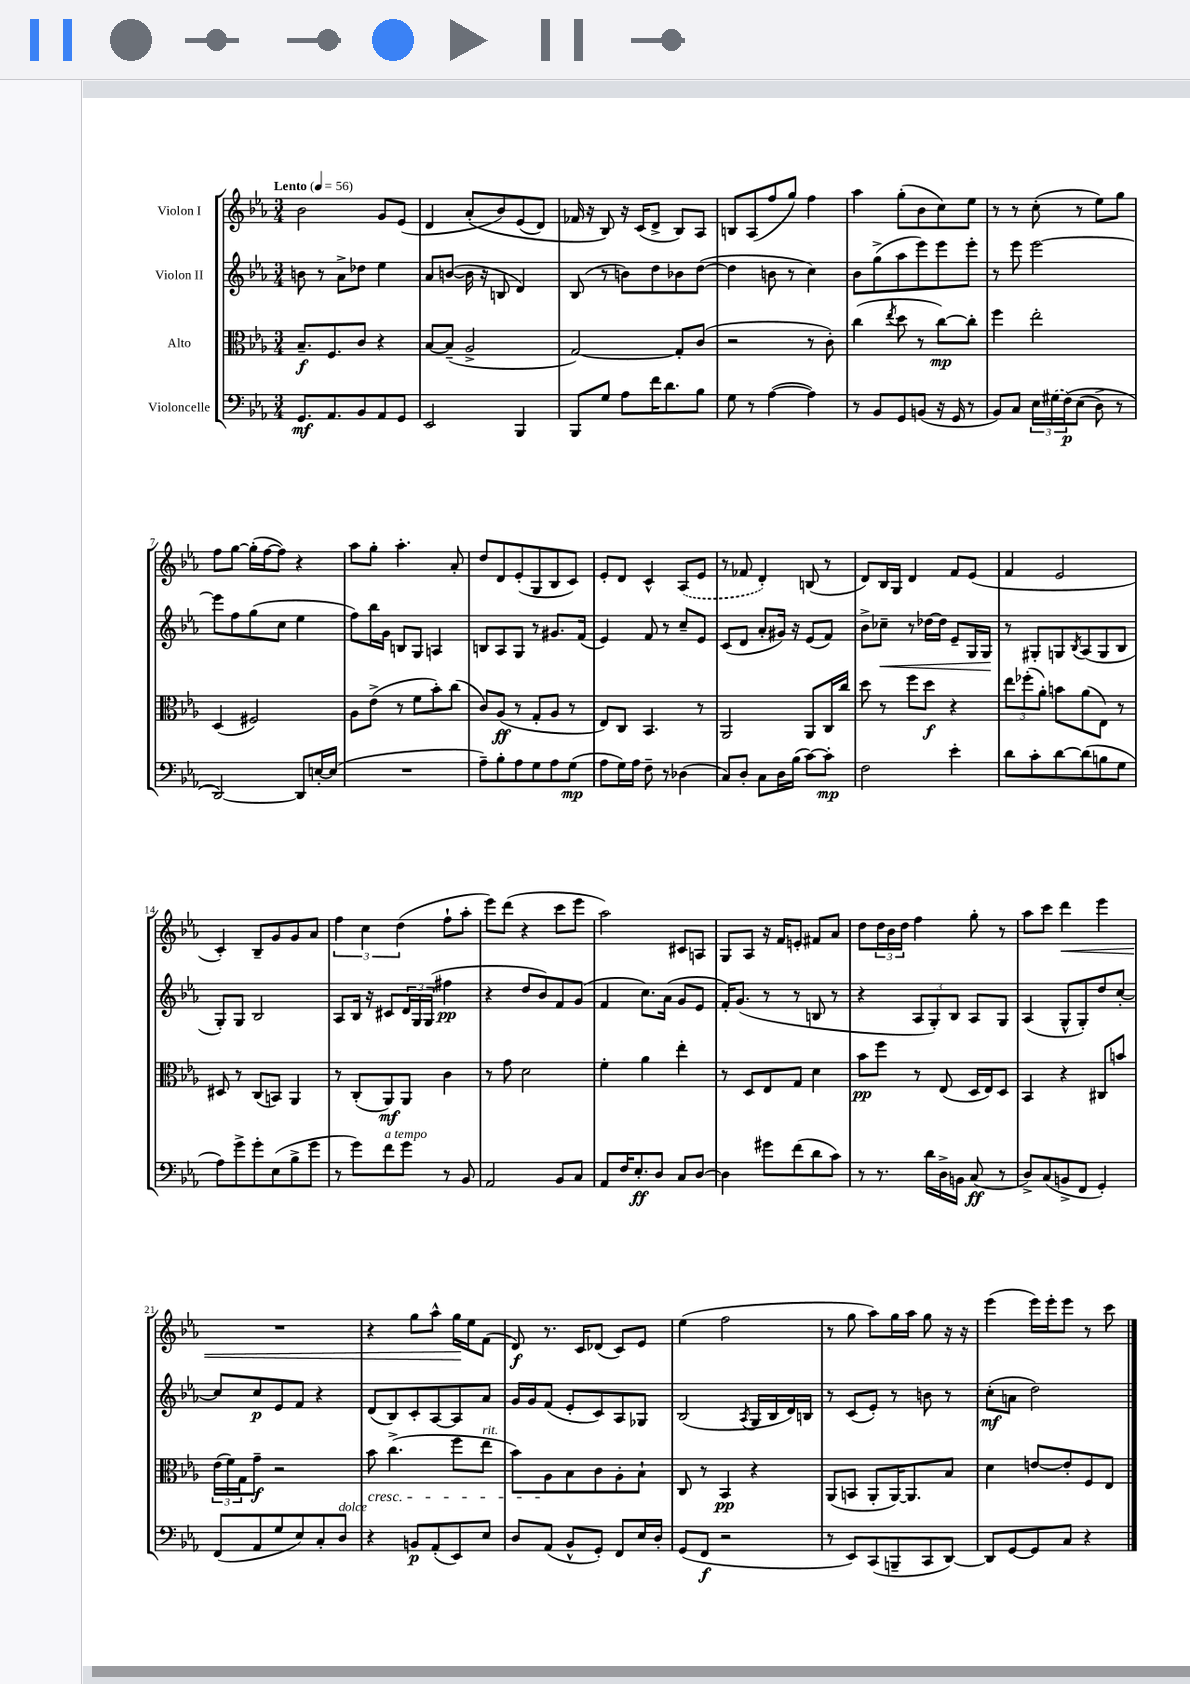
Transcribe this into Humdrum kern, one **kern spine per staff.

**kern	**dynam	**kern	**dynam	**kern	**dynam	**kern	**dynam
*part4	*part4	*part3	*part3	*part2	*part2	*part1	*part1
*staff4	*staff4	*staff3	*staff3	*staff2	*staff2	*staff1	*staff1
*I"Violoncelle	*	*I"Alto	*	*I"Violon II	*	*I"Violon I	*
*clefF4	*	*clefC3	*	*clefG2	*	*clefG2	*
*k[b-e-a-]	*	*k[b-e-a-]	*	*k[b-e-a-]	*	*k[b-e-a-]	*
*M3/4	*	*M3/4	*	*M3/4	*	*M3/4	*
*MM56	*	*MM56	*	*MM56	*	*MM56	*
=1	=1	=1	=1	=1	=1	=1	=1
!	!	!	!	!	!	!LO:TX:a:B:t=Lento	!
8.GG/L	mf	8.B-~/L	f	8bn\	.	2b-\	.
.	.	.	.	8r	.	.	.
8.AA-/	.	8.F/	.	.	.	.	.
.	.	.	.	8a-^\L	.	.	.
8BB-/	.	8c/J	.	8dd-X\J	.	.	.
8AA-/	.	4r	.	4ee-\	.	8g/L	.
8GG/J	.	.	.	.	.	(8e-/J	.
=2	=2	=2	=2	=2	=2	=2	=2
2EE-/	.	[8B-/L	.	8a-/L	.	4d/	.
.	.	(8B-~/J]	.	([8bn/J	.	.	.
.	.	2A-^/	.	16b\]	.	(8a-'/L	.
.	.	.	.	16r	.	.	.
.	.	.	.	8Bn/	.	8b-/)	.
4BBB-/	.	.	.	4d/)	.	(8e-/	.
.	.	.	.	.	.	8d/J)	.
=3	=3	=3	=3	=3	=3	=3	=3
8BBB-/L	.	[2G/)	.	(8B-/	.	16f-X/	.
.	.	.	.	.	.	16r	.
8G/J	.	.	.	8r	.	8B-/)	.
8A-\L	.	.	.	8bn\L)	.	16r	.
.	.	.	.	.	.	(16c/KL	.
16f\K	.	.	.	8dd\	.	8d^/J	.
8.d\	.	.	.	.	.	.	.
.	.	8G'/L]	.	8b-X\	.	8B-/L)	.
8B-\J	.	(8c/J	.	([8dd\J	.	8A-/J	.
=4	=4	=4	=4	=4	=4	=4	=4
8G\	.	2r	.	4dd\]	.	8Bn/L	.
8r	.	.	.	.	.	(8A-/	.
([4A-\	.	.	.	8bn\	.	8ff/	.
.	.	.	.	8r	.	8gg/J)	.
4A-\])	.	8r	.	4cc\)	.	4ff\	.
.	.	8c'\)	.	.	.	.	.
=5	=5	=5	=5	=5	=5	=5	=5
8r	.	(4cc\	.	8b-\L	.	4aa-\	.
8BB-/L	.	.	.	(8gg^\	.	.	.
.	.	8qee-/	.	.	.	.	.
8GG/	.	8dd\	.	8aa-\	.	(8gg'\L	.
(8BBn/J	.	8r	.	8eee-\)	.	8b-\	.
16r	.	[8cc\L)	mp	8eee-\	.	8cc\)	.
16GG/	.	.	.	.	.	.	.
8r	.	8cc'\J]	.	8eee-'\J	.	8ee-\J	.
=6	=6	=6	=6	=6	=6	=6	=6
8BB-/L)	.	4ff\	.	8r	.	8r	.
8C/J	.	.	.	8eee-\	.	8r	.
24E-\LL	.	2ee-'\	.	[2eee-\	.	(8cc'\	.
(24G#X\	.	.	.	.	.	.	.
(24F\J)	p	.	.	.	.	.	.
(8E-\J	.	.	.	.	.	8r	.
8D^\)	.	.	.	.	.	8ee-\L)	.
8r	.	.	.	.	.	8gg\J	.
!!LO:LB:g=z
=7	=7	=7	=7	=7	=7	=7	=7
[2DD/)	.	(4D/	.	8eee-\L]	.	8ff\L	.
.	.	.	.	8ff\	.	[8gg\J	.
.	.	2F#X/)	.	(8gg\	.	(16gg'\LL]	.
.	.	.	.	.	.	[16ff\J	.
.	.	.	.	8cc\J	.	8ff\J])	.
8DD/L]	.	.	.	4ee-\	.	4r	.
[16En'/L	.	.	.	.	.	.	.
(16E/JJ]	.	.	.	.	.	.	.
=8	=8	=8	=8	=8	=8	=8	=8
2.r	.	8A-\L	.	8ff\L)	.	8aa-\L	.
.	.	(8e-^\J	.	16bb-\L	.	8gg'\J	.
.	.	.	.	16g\JJ	.	.	.
.	.	8r	.	8Bn/L	.	4.aa-'\	.
.	.	8f\L	.	8G/J	.	.	.
.	.	8b-'\)	.	4An/	.	.	.
.	.	(8cc\J	.	.	.	8a-'/	.
=9	=9	=9	=9	=9	=9	=9	=9
8A-~\L)	.	8c/L)	.	8Bn/L	.	8dd/L	.
8B-'\	.	(8A-/J	ff	8A-/	.	8d/	.
8A-\	.	8r	.	8G/J	.	(8e-'/	.
8G\	.	8G'/L	.	8r	.	8G/	.
8A-\	.	8A-/J	.	8.g#X/L	.	8B-/	.
(8G\J	mp	8r	.	.	.	8c/J)	.
.	.	.	.	(16f/Jk	.	.	.
=10	=10	=10	=10	=10	=10	=10	=10
8A-\L	.	8E-/L)	.	4e-/)	.	8e-'/L	.
16G\L)	.	8C/J	.	.	.	8d/J	.
16A-\JJ	.	.	.	.	.	.	.
8F~\	.	4.BB-/	.	8f/	.	4c^^/	.
8r	.	.	.	8r	.	.	.
(4D-X\	.	.	.	8cc~/L	.	(8A-/L	.
.	.	8r	.	8e-/J	.	8e-/J	.
=11	=11	=11	=11	=11	=11	=11	=11
8C/L)	.	2AA-/	.	(8c/L	.	8r	.
8D'/J	.	.	.	8d/J	.	8f-X/	.
8C\L	.	.	.	8a-'/L	.	4d'/)	.
16D\L	.	.	.	16g#X/Jk)	.	.	.
(16B-\JJ	.	.	.	16r	.	.	.
[8c\L)	.	8AA-/L	.	(8e-/L	.	(8Bn/	.
8c'\J]	mp	16C/L	.	8f/J)	.	8r	.
.	.	16cc/JJ	.	.	.	.	.
=12	=12	=12	=12	=12	=12	=12	=12
2F\	.	8dd\	.	8b-^\L	.	8d/L)	.
!	!	!	!	!	!LO:HP:b	!	!
.	.	8r	.	8cc-X~\J	<	16B-/L	.
.	.	.	.	.	.	16G/JJ	.
.	.	8ff\L	.	8r	.	4d/	.
.	.	8dd\J	f	[16dd-X\LL	.	.	.
.	.	.	.	16dd-\JJ]	.	.	.
4e-'\	.	4r	.	8e-~/L	.	8f/L	.
.	.	.	.	16G/L	.	(8e-/J	.
.	.	.	.	16G/JJ	.	.	.
.	.	.	.	.	[	.	.
=13	=13	=13	=13	=13	=13	=13	=13
8d\L	.	12ee-\L	.	8r	.	4f/	.
.	.	(12ff-X'\	.	.	.	.	.
8c'\	.	.	.	8G#X'/L	.	.	.
.	.	12a-'\J)	.	.	.	.	.
[8d\	.	8bn\L	.	8Gn/	.	2e-/	.
.	.	.	.	8qB-/	.	.	.
(8d\]	.	(8a-\	.	(8A-/	.	.	.
8Bn\	.	8E-\J)	.	8G/	.	.	.
8G\J	.	8r	.	8B-/J	.	.	.
!!LO:LB:g=z
=14	=14	=14	=14	=14	=14	=14	=14
8A-\L)	.	8D#X/	.	8G'/L)	.	4c'/)	.
8g^\	.	8r	.	8G/J	.	.	.
8g'\	.	(8C/L	.	2B-/	.	8B-~/L	.
(8E-\	.	8BBn/J)	.	.	.	8g/	.
8B-^\	.	4AA-/	.	.	.	8g/	.
8g\J	.	.	.	.	.	8a-/J	.
=15	=15	=15	=15	=15	=15	=15	=15
8r	.	8r	.	8A-/L	.	6ff\	.
8g\L)	.	(8C'/L	.	16B-/Jk	.	.	.
.	.	.	.	.	.	6cc\	.
.	.	.	.	16r	.	.	.
!LO:TX:a:i:t=a tempo	!	!	!	!	!	!	!
8f\	.	8AA-/)	mf	8c#X/L	.	.	.
.	.	.	.	.	.	(6dd\	.
8g\J	.	8AA-/J	.	24d/L	.	.	.
.	.	.	.	24G/	.	.	.
.	.	.	.	(24G/JJ	.	.	.
8r	.	4c\	.	4ff#X\	pp	8ff`\L	.
8BB-/	.	.	.	.	.	8aa-'\J	.
=16	=16	=16	=16	=16	=16	=16	=16
2AA-/	.	8r	.	4r	.	8eee-\L)	.
.	.	8g\	.	.	.	(8ddd\J	.
.	.	2d\	.	8dd/L	.	4r	.
.	.	.	.	8b-/)	.	.	.
8BB-/L	.	.	.	8f/	.	8ccc\L	.
8C/J	.	.	.	(8g/J	.	8eee-\J	.
=17	=17	=17	=17	=17	=17	=17	=17
8AA-/L	.	4f'\	.	4f/	.	2aa-\)	.
16F/K	.	.	.	.	.	.	.
8.E-'/	ff	.	.	.	.	.	.
.	.	4a-\	.	8.cc\L)	.	.	.
8D/J	.	.	.	.	.	.	.
.	.	.	.	(16a-\Jk	.	.	.
8C/L	.	4ee-'\	.	8g/L	.	8c#X/L	.
[8D/J	.	.	.	8e-/J	.	8An/J	.
=18	=18	=18	=18	=18	=18	=18	=18
4D\]	.	8r	.	16f'/KL)	.	8G/L	.
.	.	.	.	(8.g/J	.	.	.
.	.	8D/L	.	.	.	8A-/J	.
8g#X\L	.	8E-/	.	8r	.	16r	.
.	.	.	.	.	.	16f/KL	.
(8f\	.	8G/J	.	8r	.	8en'/J	.
8d\	.	4d\	.	8Bn/	.	8f#X/L	.
8c\J)	.	.	.	8r	.	8a-/J	.
=19	=19	=19	=19	=19	=19	=19	=19
8r	.	8b-\L	pp	4r	.	8dd\L	.
8.r	.	8ff\J	.	.	.	24dd\L	.
.	.	.	.	.	.	24b-\	.
.	.	.	.	.	.	24dd\JJ	.
.	.	8r	.	12A-/L	.	4ff\	.
16d\LL	.	.	.	.	.	.	.
.	.	.	.	12G'/)	.	.	.
16D^\	.	(8E-/	.	.	.	.	.
.	.	.	.	12B-/J	.	.	.
16BBn\JJ	.	.	.	.	.	.	.
(8C/	ff	16D/LL	.	8A-/L	.	8gg'\	.
.	.	16E-/J)	.	.	.	.	.
8r	.	8D/J	.	8G/J	.	8r	.
=20	=20	=20	=20	=20	=20	=20	=20
8D^/L)	.	4BB-/	.	(4A-/	.	8aa-\L	.
(8C/	.	.	.	.	.	8ccc\J	.
!	!	!	!	!	!	!	!LO:HP:b
8BBn^/	.	4r	.	8G^^/L	.	4ddd\	<
8FF/J	.	.	.	8G'/)	.	.	.
4GG'/)	.	8C#X/L	.	8dd/	.	4eee-\	.
.	.	8bn/J	.	[8cc'/J	.	.	.
!!LO:LB:g=z
=21	=21	=21	=21	=21	=21	=21	=21
(8FF/L	.	(24e-\LL	.	8cc/L]	.	2.r	.
.	.	24f\)	.	.	.	.	.
.	.	24G\J	.	.	.	.	.
8AA-/	.	8g~\J	f	8cc/	p	.	.
8G/	.	2r	.	8e-/	.	.	.
8E-/)	.	.	.	8f/J	.	.	.
8C'/	.	.	.	4r	.	.	.
!LO:TX:a:i:t=dolce	!	!	!	!	!	!	!
8D/J	.	.	.	.	.	.	.
=22	=22	=22	=22	=22	=22	=22	=22
!	!	!LO:TX:b:i:t=cresc.	!	!	!	!	!
4r	.	8b-\	.	(8d/L	.	4r	.
.	.	(4.cc^\	.	8B-/)	.	.	.
8BBn/L	p	.	.	8c'/	.	8gg\L	.
(8AA-'/	.	.	.	[8A-/	.	8aa-^^\J	.
8EE-/)	.	8ff\L	.	8A-/]	.	16gg\LL	.
.	.	.	.	.	.	16ee-\J	[
!	!	!LO:TX:a:i:t=rit.	!	!	!	!	!
8E-/J	.	8ee-\J	.	8a-/J	.	(8f\J	.
=23	=23	=23	=23	=23	=23	=23	=23
8D/L	.	8b-\L)	.	16g/LL	.	8d/)	f
.	.	.	.	16g/J	.	.	.
(8AA-/J	.	8A-\	.	(8f/J	.	8.r	.
8BB-^^/L	.	8B-\	.	8e-'/L	.	.	.
.	.	.	.	.	.	16c/KL	.
8GG'/J)	.	8c\	.	8c/)	.	(8d-X/J	.
8FF/L	.	8A-'\	.	8A-/	.	8c/L)	.
16E-/L	.	8B-`\J	.	8G-X/J	.	8e-/J	.
16D'/JJ	.	.	.	.	.	.	.
=24	=24	=24	=24	=24	=24	=24	=24
(8GG/L	.	8C/	.	(2B-/	.	(4ee-\	.
8FF/J	f	8r	.	.	.	.	.
2r	.	4BB-/	pp	.	.	2ff\	.
.	.	.	.	8qA-/	.	.	.
.	.	4r	.	16G/LL	.	.	.
.	.	.	.	16B-/	.	.	.
.	.	.	.	16d/)	.	.	.
.	.	.	.	16Bn/JJ	.	.	.
=25	=25	=25	=25	=25	=25	=25	=25
8r	.	(8AA-/L	.	8r	.	8r	.
8EE-/L)	.	8BBn/J	.	(8c/L	.	8gg\	.
(8CC/	.	8AA-'/L	.	8e-'/J)	.	8aa-\L)	.
8BBBn~/	.	[16AA-/K)	.	8r	.	16gg\L	.
.	.	8.AA-/]	.	.	.	16aa-\JJ	.
8CC/	.	.	.	8bn\	.	8gg\	.
[8DD/J)	.	8B-/J	.	8r	.	16r	.
.	.	.	.	.	.	16r	.
=26	=26	=26	=26	=26	=26	=26	=26
8DD/L]	.	4d\	.	(8cc'\L	mf	(4eee-\	.
[8GG/	.	.	.	8an\J	.	.	.
8GG/]	.	[8en/L	.	2dd\)	.	16eee-\LL)	.
.	.	.	.	.	.	16eee-'\J	.
8C/J	.	8e'/]	.	.	.	8eee-\J	.
4r	.	8F/	.	.	.	8r	.
.	.	8E-/J	.	.	.	8ccc\	.
==	==	==	==	==	==	==	==
*-	*-	*-	*-	*-	*-	*-	*-
